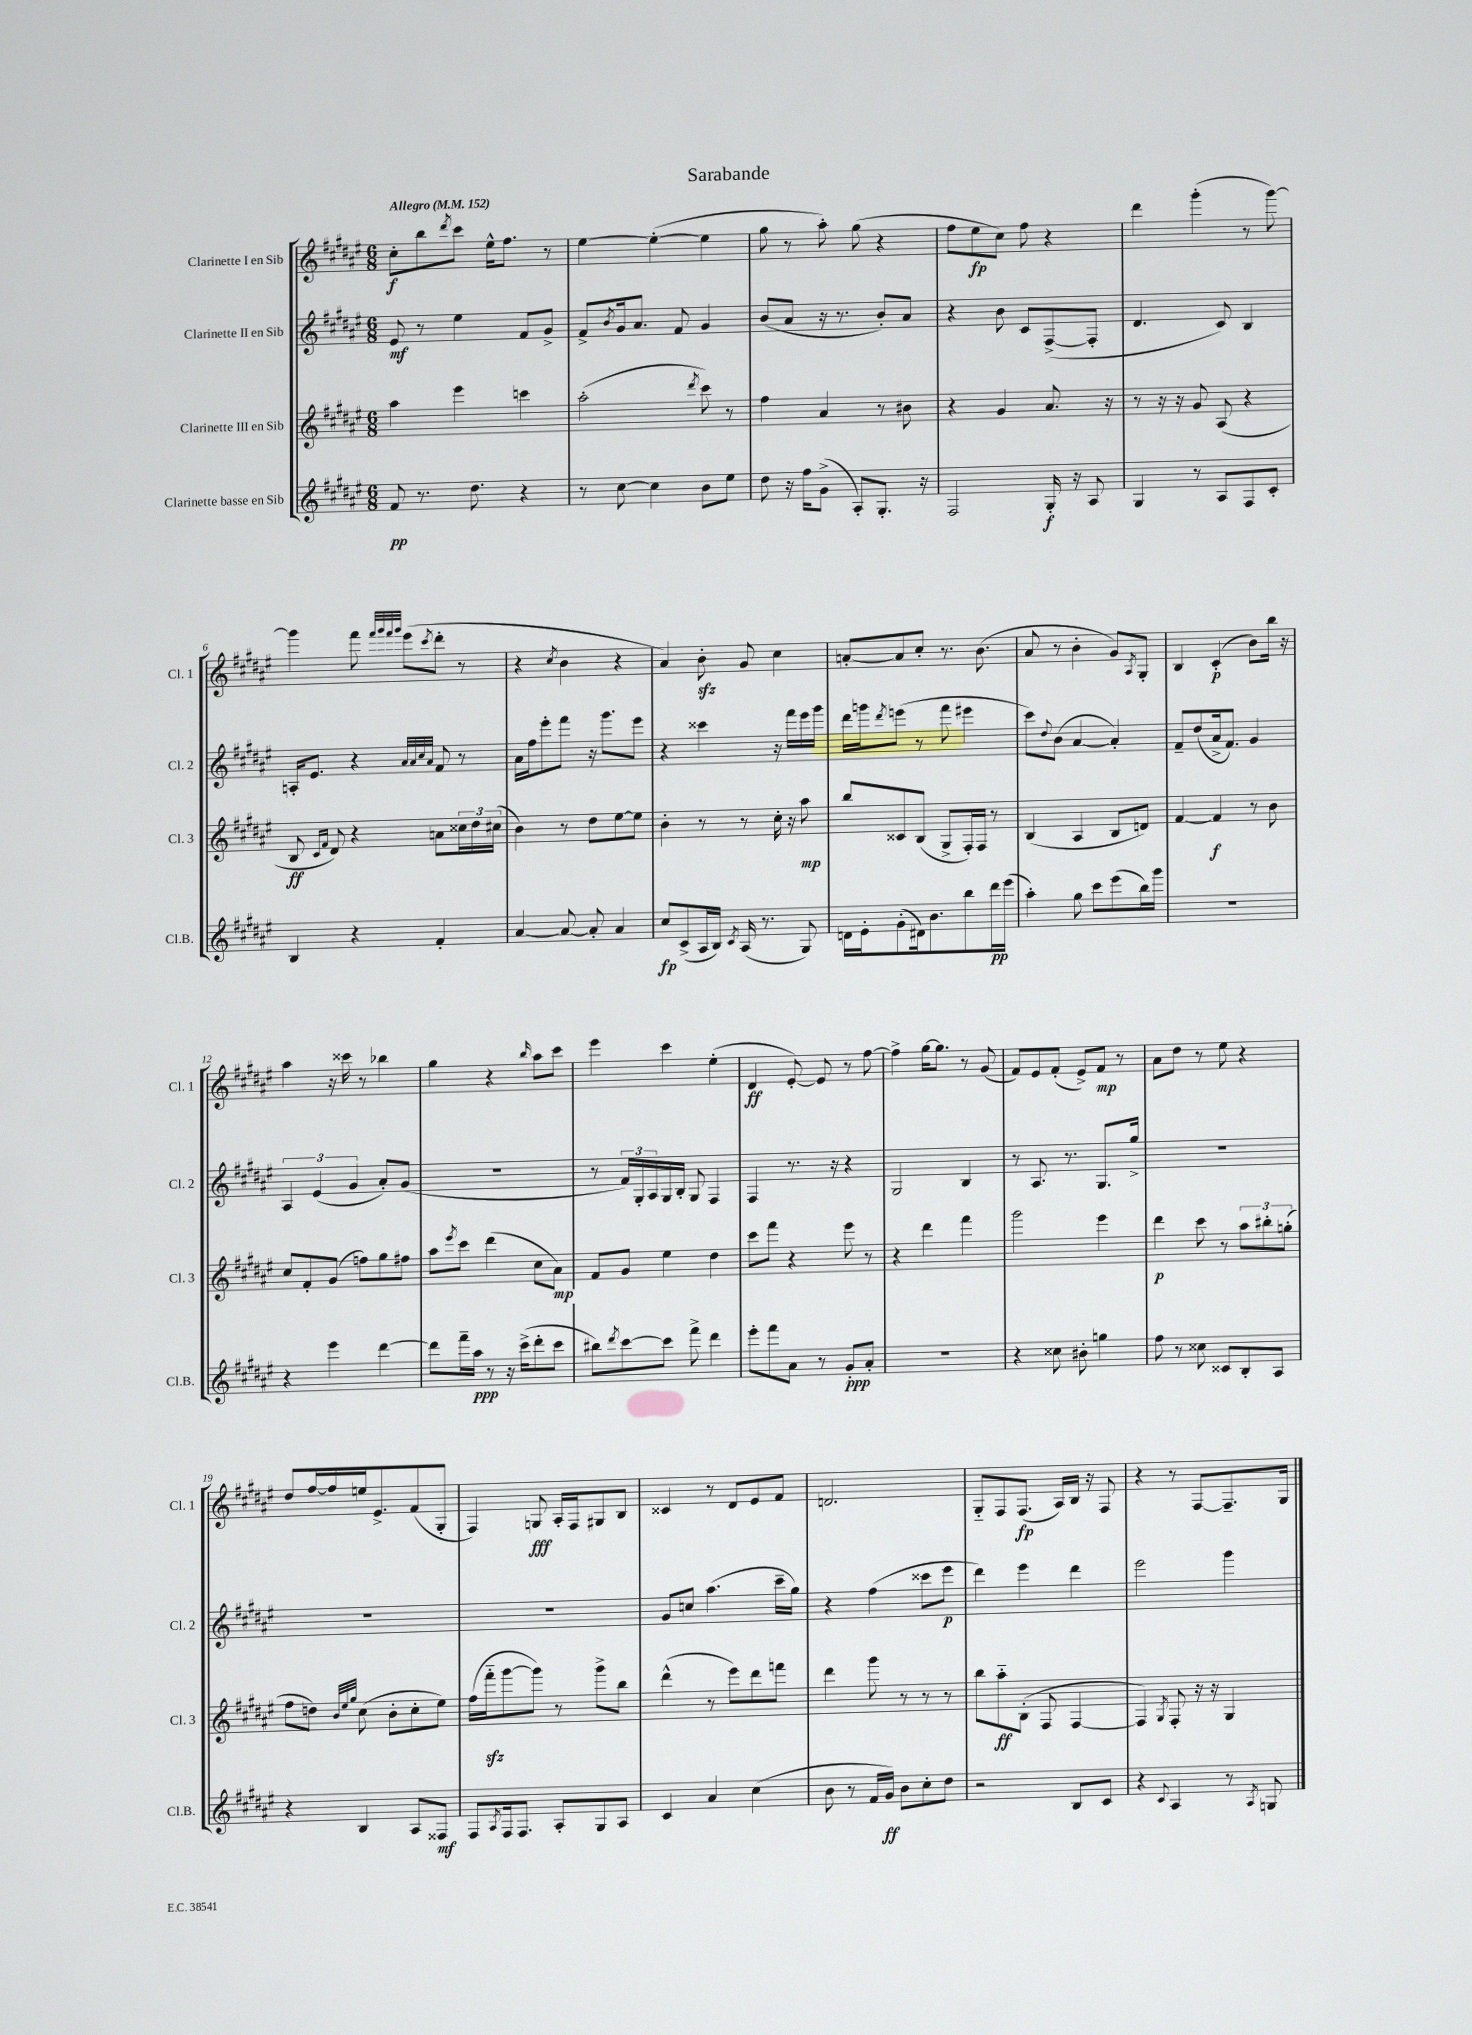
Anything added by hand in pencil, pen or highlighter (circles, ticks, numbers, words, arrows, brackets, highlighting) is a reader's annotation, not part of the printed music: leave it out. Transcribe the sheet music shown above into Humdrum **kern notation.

**kern	**kern	**kern	**kern
*staff4	*staff3	*staff2	*staff1
*clefG2	*clefG2	*clefG2	*clefG2
*k[f#c#g#d#a#e#]	*k[f#c#g#d#a#e#]	*k[f#c#g#d#a#e#]	*k[f#c#g#d#a#e#]
*M6/8	*M6/8	*M6/8	*M6/8
*MM152	*MM152	*MM152	*MM152
8f#	4aa#	8e#	8cc#'
8.r	.	8r	8bb
.	.	.	8qddd#
.	4eee#	4ee#	8ccc#
8.dd#	.	.	.
.	.	.	16ee#^^
.	.	.	8.ff#
4r	4ccc	8f#	.
.	.	8g#^	8r
=	=	=	=
8r	(2aa#'	8f#^	[4ee#
.	.	8qb	.
[8cc#	.	16g#	.
.	.	8.a#	.
4cc#]	.	.	(4ee#'_
.	.	8f#	.
.	8qddd#	.	.
8b	8ccc#)	4g#	4ee#]
8ee#	8r	.	.
=	=	=	=
8dd#	4ff#	(8b	8gg#
16r	.	8a#	8r
16ff#	.	.	.
(8g#^	4a#	16r	8aa#')
.	.	8.r	.
8A#')	.	.	(8gg#
8.G#'	8r	8b')	4r
.	8b#	8a#	.
16r	.	.	.
=	=	=	=
2F#	4r	4r	8ff#
.	.	.	8ee#
.	4g#	8b	8cc#)
.	.	8c#	8ff#
16G#'	8.a#	([8F#^	4r
16r	.	.	.
8A#	.	8F#']	.
.	16r	.	.
=	=	=	=
4G#	8r	4.d#	4ddd#
.	16r	.	.
.	16r	.	.
8r	8g#	.	(4ggg#'
8A#	(8A#	8c#)	.
8F#	4r	4B	8r
8c#'	.	.	[8ggg#)
=	=	=	=
4B	8B	16A'	4ggg#]
.	.	8.e#	.
.	16qqc#	.	.
.	16qqf#	.	.
.	8d#)	.	.
4r	4r	4r	8fff#
.	.	.	32qqfff#
.	.	.	32qqggg#
.	.	.	32qqfff#
.	.	.	32qqggg#
.	.	.	(8eee#
.	.	32qqa#	.
.	.	32qqa#	.
.	.	32qqcc#	.
.	.	32qqa#	8qccc#
4f#'	8a	8f#	8ddd#'
.	24cc##	8r	8r
.	24dd#	.	.
.	(24cc#	.	.
=	=	=	=
[4a#	4b)	16a#	4r
.	.	16ff#	.
.	.	8eee#'	.
.	.	.	8qcc#
8a#_	8r	8fff#	4b
8a#']	8dd#	16r	.
.	.	8.ggg#	.
4a#	[8ee#	.	4r
.	8ee#]	8eee#	.
=	=	=	=
8cc#	4b'	4r	4a#)
(8c#^	.	.	.
16A#	8r	4ccc##	8b'
16B)	.	.	.
8qc#	.	.	.
(16A#	8r	.	8g#
8.r	.	.	.
.	16cc#'	16r	4cc#
.	16r	16fff#	.
8G#)	8aa#	16eee#	.
.	.	16ggg#	.
=	=	=	=
16d	8bb	16ddd#	[8a'
16e#'	.	16ggg	.
.	.	8qddd#	.
(8g#'	8c##	(8eee	8a]
16d#)	(8B	8r	8cc#'
8.b	.	.	.
.	8G#^	8fff#	8.r
8bb	16F#')	4eee#	.
.	16F#	.	(8.b
16ddd#	8r	.	.
(16eee#	.	.	.
=	=	=	=
4aa#')	(4B	8ccc#)	8a#
.	.	8qqdd#	.
.	.	(8b	8r
8gg#	4A#	[4a#	4b'
8ccc#	.	.	.
(8eee#	8B	4a#'])	8g#)
.	.	.	8qA#
16bb)	8d)	.	8G#'
16ggg#	.	.	.
=	=	=	=
2.r	[4f#	8f#~	4B
.	.	(8dd#	.
.	4f#]	16a#^	(4c#'
.	.	8.f#)	.
.	8r	4g#	8b)
.	8b	.	16bb
.	.	.	16r
=	=	=	=
4r	8cc#	6A#	4aa#
.	8f#'	.	.
.	.	(6e#	.
4eee#	(8g#	.	16r
.	.	.	16ccc##
.	.	6g#	.
.	8ff)	.	8r
[4ddd#	8gg#	8a#')	4bb-
.	8ff#	(8g#	.
=	=	=	=
8ddd#]	8aa#	2.r	4gg#
.	8qeee#	.	.
16fff#~	8ccc#	.	.
16aa#	.	.	.
8r	(4ddd#	.	4r
16r	.	.	.
(16ccc#^	.	.	.
.	.	.	16qqbb
8ddd#'	8cc#	.	8aa#
8ccc#	8a#)	.	8ccc#
=	=	=	=
8bb#)	8f#	8r	4eee#
8qddd#	.	.	.
[8ccc#	8g#	24f#)	.
.	.	24G#'	.
.	.	24A#	.
8ccc#]	4ee#	16G#	4ccc#
.	.	16B'	.
8fff#^	.	8G#	.
4ddd#	4dd#	4F#	(4ee#'
=	=	=	=
8eee#'	8ccc#	4F#	4d#
8fff#	8fff#	.	.
8a#	4r	8.r	[8e#')
8r	.	.	8e#]
.	.	16r	.
8g#'	8eee#	4r	8r
8a#'	8r	.	[8ff#
=	=	=	=
2.r	4r	2G#	4ff#^]
.	4ddd#	.	[16gg#
.	.	.	8.gg#]
.	4fff#	4B	8r
.	.	.	(8g#
=	=	=	=
4r	2ggg#	8r	8f#)
.	.	8.A#	8e#
8cc##	.	.	(8f#'
.	.	8.r	.
8b#'	.	.	8e#^)
4gg	4eee#	8.G#	8f#
.	.	.	8r
.	.	16gg#^	.
=	=	=	=
8ff#	4ddd#	2.r	8a#
8r	.	.	8dd#
8cc##	8ccc#	.	8r
8c##	8r	.	8ee#
8B'	12aa#	.	4r
.	12bb#'	.	.
8A#	.	.	.
.	(12gg'	.	.
=	=	=	=
4r	8ff#	2.r	8dd#
.	8dd)	.	[16ff#
.	.	.	16ff#]
.	32qqb	.	.
.	32qqee#	.	.
.	32qqgg#	.	.
4B	(8cc#	.	16ee
.	.	.	8.e#^
.	8b'	.	.
8A#	8cc#'	.	(8f#
8F##	8ee#)	.	8G#'
=	=	=	=
8F#	(16ff#	2.r	4F#)
.	16fff#'~	.	.
8qA#	.	.	.
16F#	[8ggg#	.	.
8.F#	.	.	.
.	8ggg#])	.	8G
8A#'	8r	.	16A#'
.	.	.	16F#
8G#	8ggg#^	.	8G#
8A#	8bb	.	8B
=	=	=	=
4c#	(4ddd#^^	8g#	4c##
.	.	8cc	.
4a#	8r	(4.aa#	8r
.	8eee#)	.	8d#
(4cc#	8ddd#	.	8e#
.	8fff	16ccc#~	8f#
.	.	16gg#)	.
=	=	=	=
8b	4ddd#	4r	2.d
8r	.	.	.
16f#	8ggg#	(4ff#	.
16g#)	.	.	.
8b	8r	.	.
8cc#'	8r	8ccc##	.
8dd#	8r	8eee#	.
=	=	=	=
2r	8bb	4ddd#)	8G#'~
.	8aa#'~	.	8F#
.	(8B'	4eee#	(8.F#
.	8F#	.	.
.	.	.	16A#)
8B	[4F#	4ddd#	16B
.	.	.	16r
8c#	.	.	8F#
=	=	=	=
4r	4F#])	2eee#	4r
8qqc#	8qG#	.	.
4A#	8F#'	.	8r
.	16r	.	[8F#
.	16r	.	.
8r	4G#	4ggg#	8.F#~]
8qA#	.	.	.
8G	.	.	.
.	.	.	16G#
==	==	==	==
*-	*-	*-	*-
